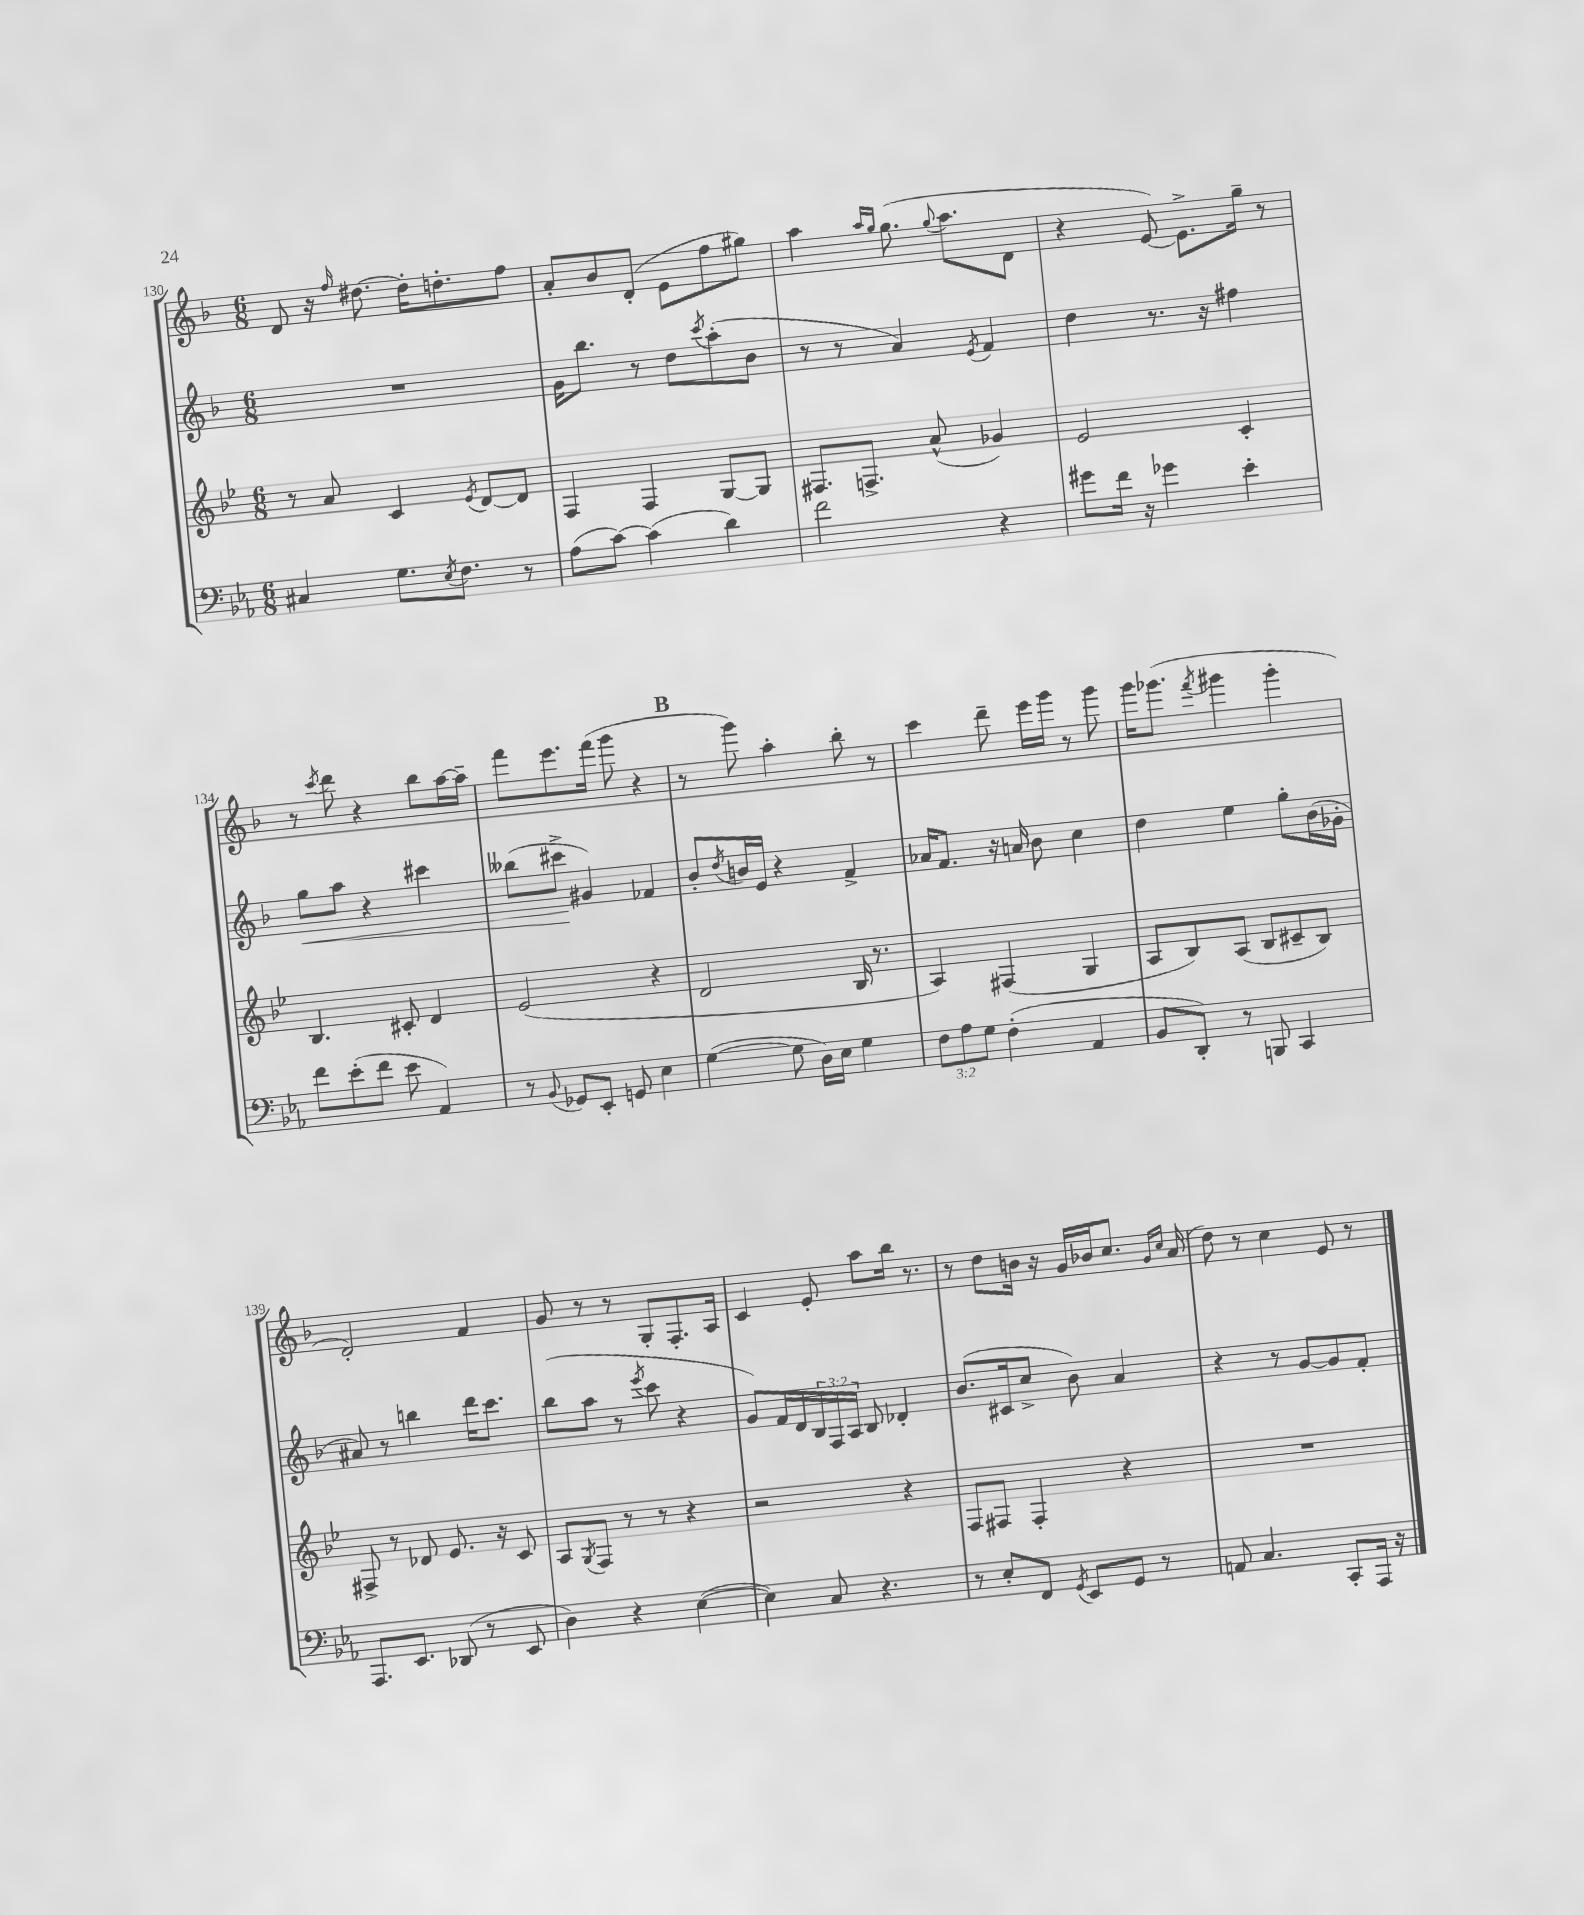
<<
\new StaffGroup <<
\new Staff = "s0" {
    \clef treble \key f \major \numericTimeSignature \time 6/8
    d'8 r16 \grace { f''16 } dis''8.~ dis''16-. d''8.-. f''8 |
    a'8-. bes'8 d'8-.( e'8 f''8 gis''8) |
    a''4 \grace { a''16 g''16 } g''8.( \appoggiatura { g''8 } a''8. d'8 |
    r4 e'8~) e'8.-> g''16-- r8 |
    r8 \acciaccatura { c'''8 } d'''8 r4 bes''8 a''16~ a''16-- |
    f'''8 e'''8. f'''16( g'''8 r4 |
    \mark \markup { \bold "B" } r8 g'''8) a''4-. bes''8-. r8 |
    c'''4 d'''8-- e'''16 g'''16 r8 g'''8 |
    g'''16 ges'''8.( \acciaccatura { f'''8 } gis'''4 gis'''4-. |
    d'2-.) f'4 |
    g'8 r8 r8 g8-. f8.-. a16 |
    c'4 e'8-. a''8 bes''16 r8. |
    r8 d''8 b'16 r16 g'16 bes'16 c''8. \grace { g'16 c''16 } a'16( |
    d''8) r8 c''4 e'8 r8 \bar "|." |
}
\new Staff = "s1" {
    \clef treble \key f \major \numericTimeSignature \time 6/8 \override Staff.TupletNumber.text = #tuplet-number::calc-fraction-text
    R2. |
    g'16 bes''8. r8 d''8 \acciaccatura { c'''8 } a''8-.( bes'8 |
    r8 r8 a'4) \acciaccatura { e'8 } f'4 |
    d''4 r8. r16 fis''4 |
    g''8\< a''8 r4 cis'''4 |
    beses''8( cis'''8->\! gis'4) fes'4 |
    \mark \markup { \bold "B" } bes'8-. \acciaccatura { d''8 } b'16 e'16 r4 f'4-> |
    aes'16 f'8. r16 a'16 bes'8 c''4 |
    d''4 e''4 g''8-. bes'16( ges'16-. |
    ais'8) r8 b''4 d'''16 c'''8. |
    bes''8( a''8 r8 \acciaccatura { e'''8 } c'''8 r4 |
    g'8) f'16 d'16 \tuplet 3/2 { bes16 f16 a16 } bes8 des'4-. |
    bes'8.( cis'16 c''8-> bes'8) a'4 |
    r4 r8 g'8~ g'8 f'8-. \bar "|." |
}
\new Staff = "s2" {
    \clef treble \key bes \major \numericTimeSignature \time 6/8
    r8 a'8 c'4 \acciaccatura { ees'8 } d'8~ d'8 |
    f4 f4 g8~ g8 |
    fis8. f8.-> a'8-^( ges'4) |
    ees'2 c'4-. |
    bes4. cis'8-. d'4 |
    ees'2( r4 |
    \mark \markup { \bold "B" } d'2 bes16 r8. |
    a4) fis4( g4 |
    a8 bes8) a8( bes8 cis'8-- bes8) |
    fis8-> r8 des'8 ees'8. r16 c'8 |
    a8 \acciaccatura { g8 } f8 r8 r8 r4 |
    r2 r4 |
    f8 fis8 fis4-. r4 |
    R2. \bar "|." |
}
\new Staff = "s3" {
    \clef bass \key ees \major \numericTimeSignature \time 6/8 \override Staff.TupletNumber.text = #tuplet-number::calc-fraction-text
    cis4 g8. \acciaccatura { ees8 } f8. r8 |
    aes8( c'8~) c'4( d'4) |
    f'2 r4 |
    gis'8 f'16 r16 ges'4 ees'4-. |
    f'8 ees'8-.( f'8 ees'8 aes,4) |
    r8 \appoggiatura { bes,8 } ges,8 ees,8-. g,8 ees4 |
    \mark \markup { \bold "B" } g4~( g8 d16) ees16 g4 |
    \tuplet 3/2 { f8 aes8 g8 } f4-.( aes,4 |
    bes,8 d,8-.) r8 b,,8 c,4 |
    aes,,8. ees,8. des,8( r8 ees,8 |
    d4) r4 ees4~( |
    ees4) c8 r4. |
    r8 ees8-. f,8 \acciaccatura { g,8 } ees,8 g,8 r8 |
    a,8 c4. c,8-. aes,,16 r16 \bar "|." |
}
>>
>>
\layout { \context { \Score currentBarNumber = #130 } }
